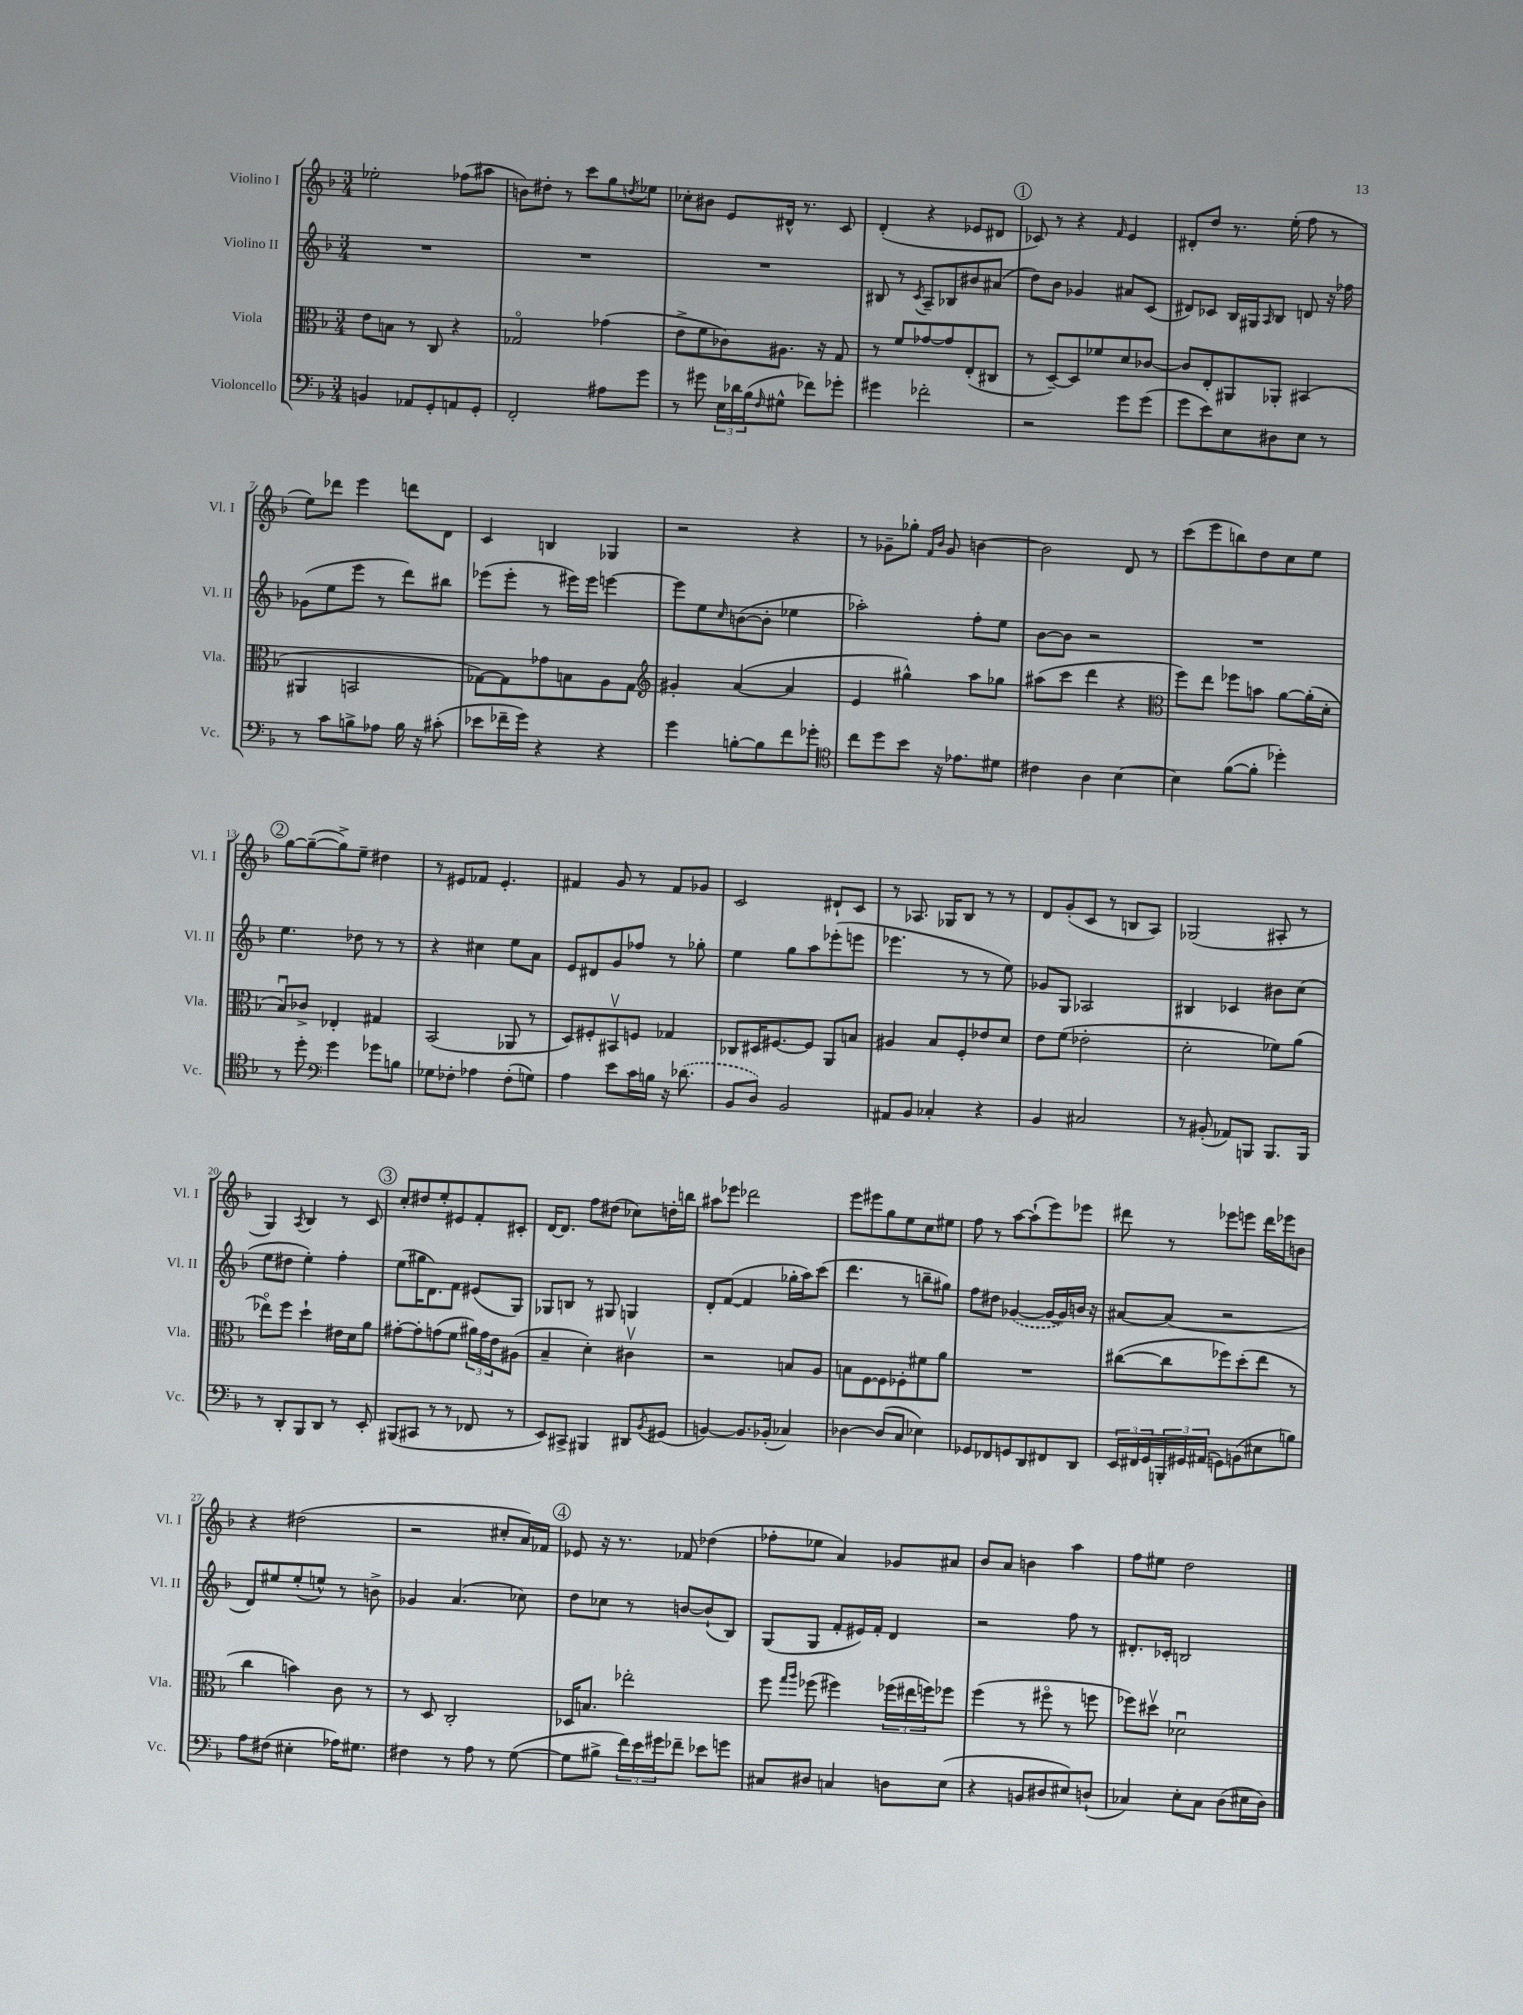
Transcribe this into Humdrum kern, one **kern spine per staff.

**kern	**kern	**kern	**kern
*staff4	*staff3	*staff2	*staff1
*clefF4	*clefC3	*clefG2	*clefG2
*k[b-]	*k[b-]	*k[b-]	*k[b-]
*M3/4	*M3/4	*M3/4	*M3/4
4BB	8e	2.r	2ee-'
.	8B	.	.
8AA-	8r	.	.
8GG'	8C	.	.
8AA	4r	.	(8ff-
8GG'	.	.	8aa#
=	=	=	=
2FF'	2G-o	2.r	8b)
.	.	.	8dd#'
.	.	.	8r
.	.	.	8ccc
8A#	(4g-	.	8gg
.	.	.	8qdd
8g	.	.	8ee-
=	=	=	=
8r	8e^	2.r	8cc-'
8g#	8f	.	8b#
24E	8c-)	.	8e
24d-	.	.	.
(24B-	.	.	.
16qqF	.	.	.
8G#^^	8.A#	.	16d#^^
.	.	.	8.r
8f-)	.	.	.
.	16r	.	.
8g-'	8G	.	8c
=	=	=	=
4g#	8r	8B#	(4d'
.	8f	8r	.
.	.	8qc	.
2f-'	[8g-	8A~	4r
.	8g-]	8B-	.
.	(8E'	8b#	8e-
.	8C#	(8a#	8d#
=	=	=	=
2r	8r	8dd)	8c-)
.	[8D~)	8b-	8r
.	8D]	4g-	4r
.	8f-	.	.
.	.	.	16qqf
8g	8d	8a#	4e
(8g	[8c-	(8c	.
=	=	=	=
8g	8c-]	8d#)	8d#'
8e)	8E'	8c-	8dd
8E	8AA#	16B-	8.r
.	.	16G#	.
.	.	16qqA	.
8D#	8AA-'	8B-	.
.	.	.	(16ee'
8E	(4BB#	8d	8ff
8r	.	16r	8r
.	.	16ff-	.
=	=	=	=
8r	4AA#	(8g-	8ee)
8c	.	8ee	8ddd-
8B^	2BB	8eee	4eee
8A-	.	8r	.
16B	.	8ddd)	8ddd
16r	.	.	.
(8c#'	.	8bb#	8d
=	=	=	=
8e-	[8G-)	(8eee-	4c
16f-~	8G-]	8eee-'	.
16g)	.	.	.
4r	8g-	8r	4B
.	8B	16eee#)	.
.	.	16eee#	.
4r	8A	[4eee	4G-
.	8G-	.	.
=	=	=	=
*	*clefG2	*	*
4g	4g#'	8eee]	2r
.	.	8ee	.
.	.	16qqcc	.
[8B'	([4a	([8b	.
8B]	.	8b']	.
8f	4a]	4ee-	4r
8g-'	.	.	.
=	=	=	=
*clefC4	*	*	*
8cc	4e	2aa-')	8r
8dd	.	.	8g-~
8b-	4gg#^^)	.	8gg-'
.	.	.	16qqf
.	.	.	16qqb-
16r	.	.	8g-
8.e-	.	.	.
.	8aa	8ff'	[4b
8d#	8gg-	8ee	.
=	=	=	=
4c#	(8aa#	[8b-	2b]
.	8ccc	8b-]	.
4A	4ddd	2r	.
[4B-	4r	.	8d
.	.	.	8r
=	=	=	=
*	*clefC3	*	*
4B-]	8ff)	2.r	(8ccc
.	8ee	.	8eee
([8f	8ff-	.	8bb)
8f']	8b	.	8dd
4dd-')	[8a	.	8cc
.	(16a']	.	8ee
.	16d'	.	.
=	=	=	=
8r	8B-u)	4.ee	[8gg
8dd'	8c-^	.	(8gg~_
*clefF4	*	*	*
4g	4E-'	.	8gg^])
.	.	8dd-	8ee~
8g-	4G#	8r	4dd#
8B	.	8r	.
=	=	=	=
8G-	(2BB-	4r	8r
8F-'	.	.	8e#
4A-	.	4cc#	8f-
.	.	.	4.e#'
(8F-'	8AA-	8ee	.
8G)	8r	8a	.
=	=	=	=
4A	8D)	8e	4f#
.	8F#'	8d#	.
8e	8BB#v	8g	8g
16c	8F	8ff-	8r
16B	.	.	.
16r	4G-	8r	8f#
(8.d-	.	.	.
.	.	8gg-'	8g-
=	=	=	=
8BB-	8C-	4ee	2c
8D)	16D#	.	.
.	[8.F#	.	.
2BB-	.	8gg	.
.	8F#]	8aa	.
.	8AA	(8eee-'	8d#`
.	8B	8eee	8c
=	=	=	=
8AA#	4A#	4.eee-	8r
8BB-	.	.	8.A-
4C-'	8B-	.	.
.	.	.	16G-
.	8F'	8r	8B-
4r	8e-	8r	8r
.	8d	8ee)	8r
=	=	=	=
4BB-	8e	8g-	8d
.	(8f	8G	(8g'
2C#	2e-'	2A-	8c
.	.	.	8r
.	.	.	8B
.	.	.	8A)
=	=	=	=
8r	2d'	4B#	(2G-
(8BB#'	.	.	.
8AA-)	.	4c-	.
8BBB	.	.	.
8.BBB	8f-)	8b#	8A#'
.	(8a	(8cc	8r
16BBB	.	.	.
=	=	=	=
8r	8ee-o)	8ee	4G)
8DD'	8ff	8dd#	.
.	.	.	8qA
8BBB-	4dd`	4ee')	4B-
8DD	.	.	.
8r	16e#	4ff'	8r
.	16d	.	.
8EE'	8a	.	8c
=	=	=	=
(8BBB#	[8g#'	(8ee	8cc'
8CC#	8g#']	16gg#	8dd#
.	.	8.d)	.
8r	(8g	.	8ee'
8r	8f	8f	8e#
8FF-	24a#)	(8e#	8f'
.	24g	.	.
.	24e	.	.
8r	(8A#	8G)	8c#'
=	=	=	=
8EE)	4B-~	8G-	[16d
.	.	.	8.d]
8CC#^	.	8B	.
4BBB#	4d')	8r	8ff
.	.	8G#	(8dd#
8DD#	4c#v	4G	8cc-)
8qBB-	.	.	.
(8GG#	.	.	16dd'
.	.	.	16bb
=	=	=	=
[4BB)	2r	8d'	8aa#
.	.	([8f	8eee-
8.BB]	.	4f]	2ddd-
(16BB-'	.	.	.
4C-)	8B	16gg-'	.
.	.	16aa)	.
.	8A	(8ccc	.
=	=	=	=
[4D-	8B	4.ddd	8eee
.	[8F	.	8eee#
(8D-]	8F]	.	8gg
8C	8F-'	8r	8ee
4E-)	8f#	8bb~	8cc
.	8a	8gg#)	8ee#
=	=	=	=
8GG-	2.r	8ff	8ff
8FF-	.	8dd#	8r
8GG	.	([4g-	[8aa
8DD	.	.	(8aa`]
8FF#	.	16g-_	8eee)
.	.	16g-])	.
8DD	.	16b	8eee-
.	.	16r	.
=	=	=	=
24EE	([8cc#	[8a#	8ddd#
24FF#	.	.	.
24GG	.	.	.
24BBB'	8cc#]	(8a#]	8r
24GG#	.	.	.
(24AA#	.	.	.
8GG)	8ff-)	2r	8eee-
(8BB	(8dd'	.	8eee
8E#	8ee	.	16ddd#
.	.	.	16eee-
8B)	8r	.	8b
=	=	=	=
8A	4cc	8d)	4r
(8F#	.	8ee#	.
4E#'	4b)	(8ee#'	(2dd#
.	.	8ee^^)	.
16A-)	8c	8r	.
8.G#	.	.	.
.	8r	8b^	.
=	=	=	=
4F#	8r	4g-	2r
.	8D	.	.
8r	2C'	(4.a	.
8A	.	.	.
8r	.	.	8cc#'
([8G	.	8cc-)	16a)
.	.	.	16f-
=	=	=	=
8G]	16D-	8dd	8e-
.	8.B	.	.
8B#^	.	8cc-	16r
.	.	.	8.r
24f)	2ee-'	8r	.
24e	.	.	.
24g#	.	.	.
8f-~	.	[8b	8f-
8e-	.	(8b`]	(4dd-
8g	.	8B-)	.
=	=	=	=
8C#	8ff	(8G	8ff-'
.	16qqgg	.	.
.	16qqaa	.	.
8D#	(8ff-	8G	8ee-
4C	4ff#)	8f'	4a)
.	.	16e#)	.
.	.	16f'	.
8D	(24ff-	4d	8g-
.	24ee#	.	.
.	24ff)	.	.
(8E	8ff-	.	8a#
=	=	=	=
4r	(4ff	2r	8b-
.	.	.	8a
8BB	8r	.	4b
8D#	8ff#o	.	.
8E#)	8r	8ff	4aa
(8D`	8ff	8r	.
=	=	=	=
4C-)	8ff-)	8.d#'	8ff
.	8dd#v	.	8ee#
.	.	16c-'	.
8E'	2d-u	2B	2dd
8C-	.	.	.
(8D	.	.	.
16E#	.	.	.
16D)	.	.	.
==	==	==	==
*-	*-	*-	*-
